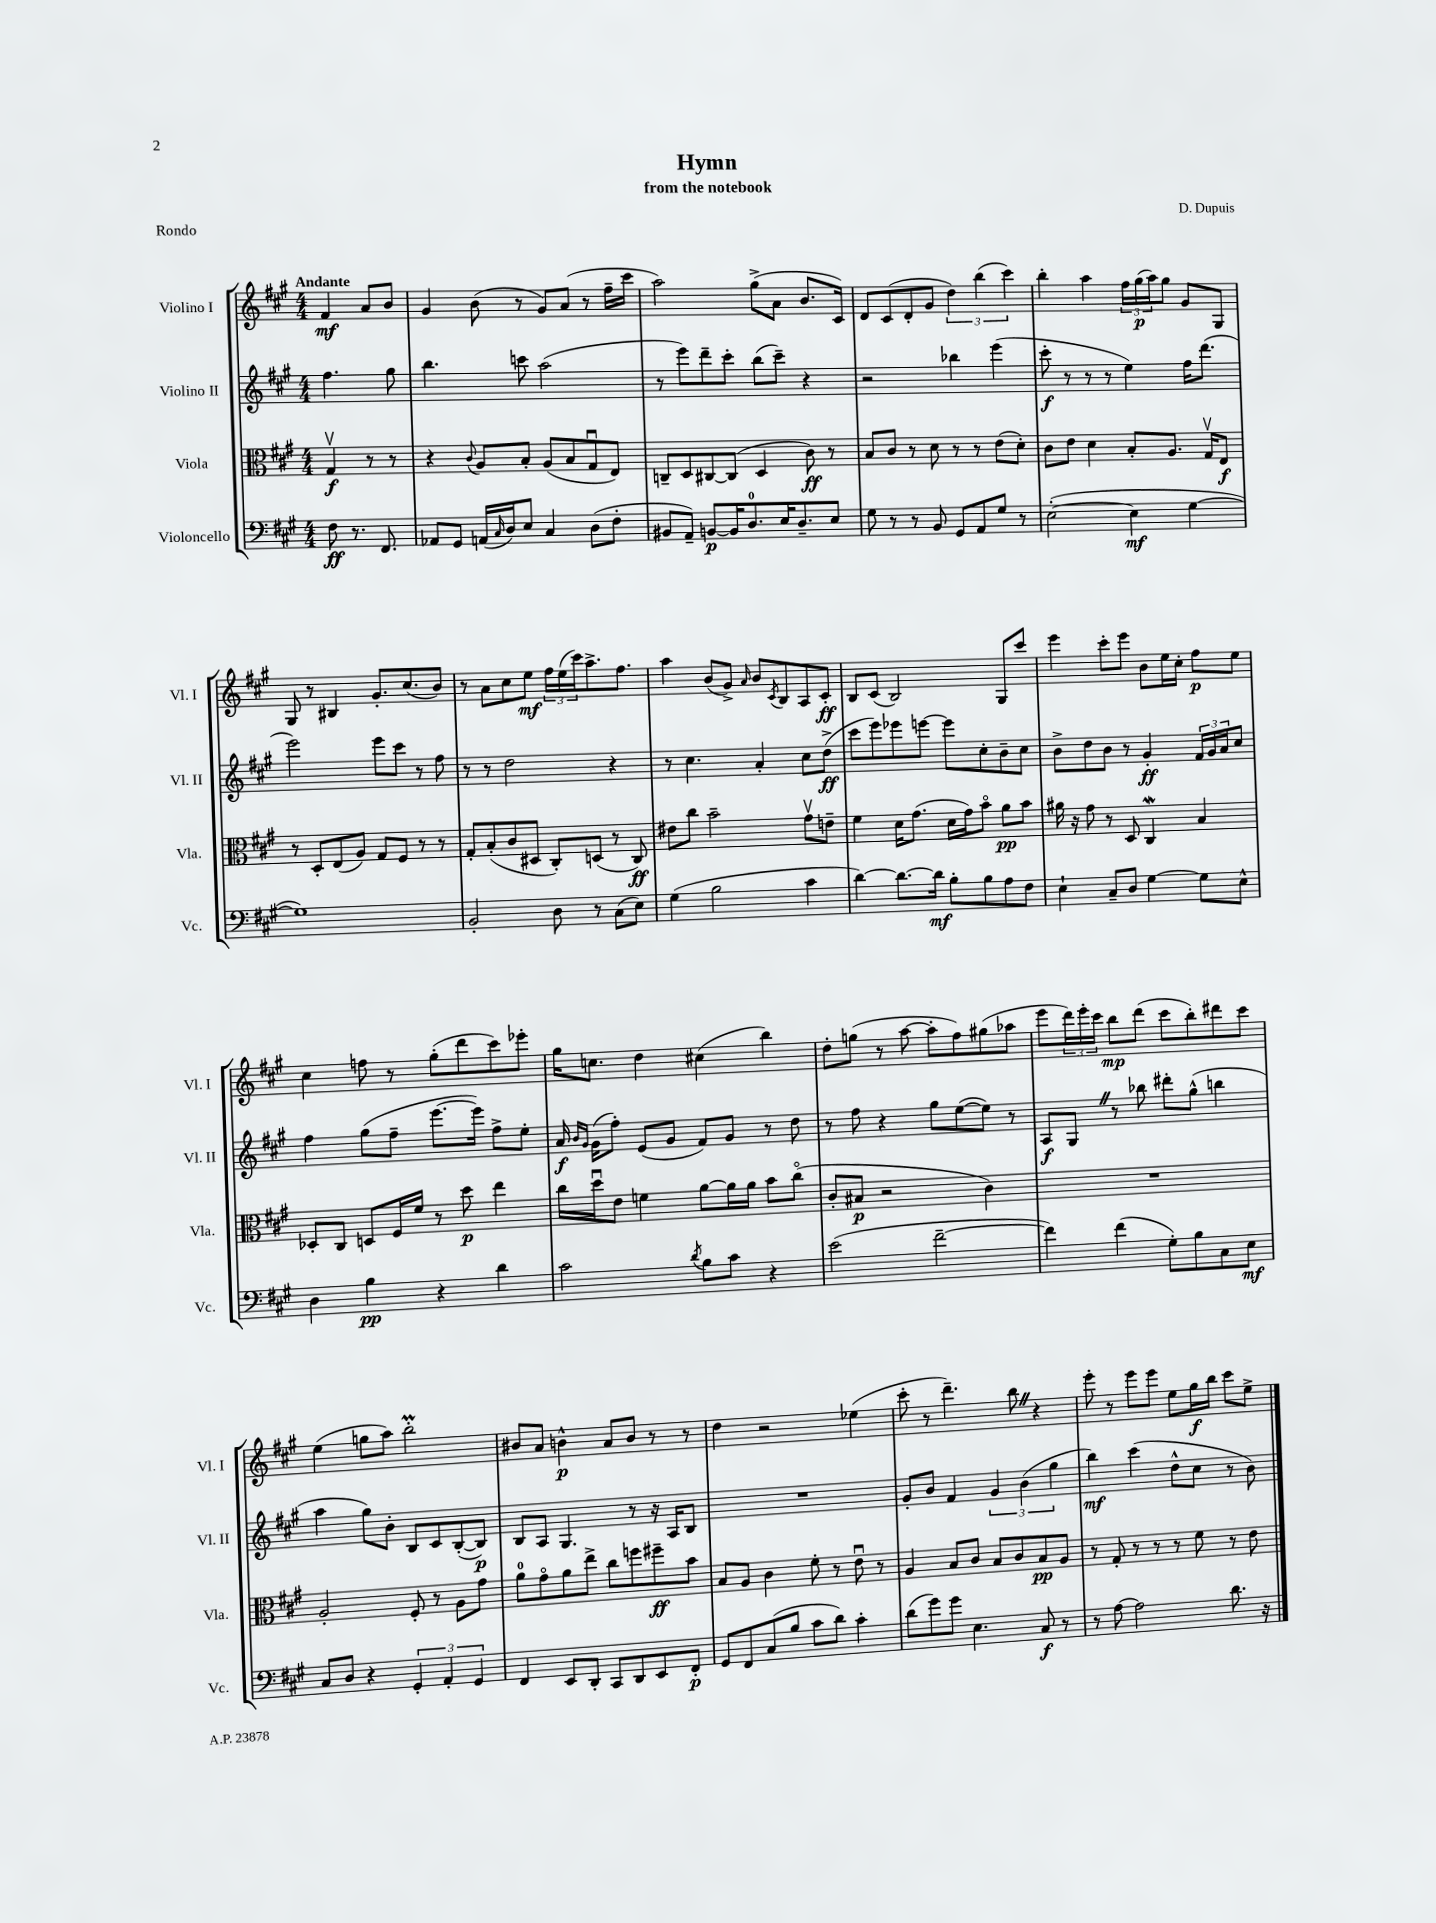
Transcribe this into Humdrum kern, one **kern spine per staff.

**kern	**kern	**kern	**kern
*staff4	*staff3	*staff2	*staff1
*clefF4	*clefC3	*clefG2	*clefG2
*k[f#c#g#]	*k[f#c#g#]	*k[f#c#g#]	*k[f#c#g#]
*M4/4	*M4/4	*M4/4	*M4/4
8F#	4G#v	4.ff#	4f#
8.r	.	.	.
.	8r	.	8a
8.FF#	.	.	.
.	8r	8gg#	8b
=	=	=	=
8AA-	4r	4.bb	4g#
8GG#	.	.	.
.	8qqc#	.	.
(16AA	8A	.	(8b
16qqC#	.	.	.
16D)	.	.	.
8E	8B'	8ccc	8r
4C#	(8A	(2aa	8g#)
.	8B	.	(8a
(8D	8G#u	.	8r
8F#'	8E)	.	16ff#~
.	.	.	16ccc#
=	=	=	=
8BB#	8C~	8r	2aa)
8AA~)	8D	8eee)	.
[8BB	[8C#	8ddd~	.
16BB]	(8C#]	8ccc#'	.
8.D	.	.	.
.	4D	(8bb	(8gg#^
16E	.	8ccc#~)	8a
8.D~	.	.	.
.	8c#)	4r	8.b
8E	8r	.	.
.	.	.	16c#)
=	=	=	=
8G#	8B	2r	8d
8r	8c#	.	(8c#
8r	8r	.	8d'
8BB	8d	.	8g#
8GG#	8r	4bb-	6dd)
8AA	8r	.	.
.	.	.	(6bb
8G#	(8e	(4eee	.
.	.	.	6ccc#)
8r	8d')	.	.
=	=	=	=
([2E'	8c#	8ccc#'	4bb'
.	8e	8r	.
.	4d	8r	4aa
.	.	8r	.
4E]	8B'	4ee)	24ff#
.	.	.	(24gg#
.	.	.	24aa)
.	8.A	.	8gg#
[4G#	.	16ff#	8g#
.	16G#v	(8.ddd	.
.	8E	.	8G#
=	=	=	=
1G#])	8r	2eee)	8G#
.	8D'	.	8r
.	(8E	.	4B#
.	8A)	.	.
.	8G#	8eee	8.g#'
.	8F#	8ccc#	.
.	.	.	(8.cc#
.	8r	8r	.
.	8r	8ff#	8b)
=	=	=	=
2BB'	8G#'	8r	8r
.	(8B'	8r	8a
.	8c#	2dd	8cc#
.	8D#	.	8ee
8D	8C#')	.	24ff#
.	.	.	(24ee
.	.	.	24ccc#)
8r	(8D	.	8.aa^
(8C#	8r	4r	.
.	.	.	8.ff#
8E)	8C#)	.	.
=	=	=	=
(4G#	8e#	8r	4aa
.	8cc#	4.cc#	.
2B	2b~	.	(8b
.	.	.	8g#^)
.	.	.	16qqa
.	.	4a'	8b
.	.	.	8qc#
.	.	.	8B
4c#	8g#v	8cc#	8A
.	8e~	(8dd^	8c#'
=	=	=	=
[4d)	4f#	8ccc#	8B
.	.	8eee)	(8c#
8.d_	16d	8eee-	2B)
.	(8.g#	.	.
.	.	[8eee	.
16d]	.	.	.
8B'	16d	8eee]	.
.	16g#)	.	.
8B	8bo	8cc#'	.
8A	8a	8b~	8G#
8F#	8b	8cc#	8ccc#
=	=	=	=
4E`	16a#	8b^	4eee
.	16r	.	.
.	8g#	8dd	.
8C#~	8r	8b	8ccc#'
8D	8D	8r	8eee
[4G#	4C#	4g#'	8b
.	.	.	16ee
.	.	.	16cc#'
8G#]	4B	24f#	8ff#
.	.	24g#	.
.	.	24a	.
8E^^	.	8cc#	8ee
=	=	=	=
4D	8D-'	4ff#	4cc#
.	8C#	.	.
4B	8D	(8gg#	8ff
.	16F#	8ff#~	8r
.	16f#	.	.
4r	8r	[8.eee	(8gg#'
.	8dd	.	8ddd
.	.	16eee])	.
4d	4ee	8ff#^	8ccc#)
.	.	8ee'	8eee-'
=	=	=	=
2c#	16cc#	16a	16gg#
.	.	16qqb	.
.	.	16qqg#	.
.	16ddu	(16g#	8.cc
.	8e	8ff#')	.
.	4f	(8e	4dd
.	.	8g#	.
8qd	.	.	.
8B	[8a	8f#)	(4cc#
8c#	16a]	8g#	.
.	16a	.	.
4r	8b	8r	4bb)
.	(8cc#o	8dd	.
=	=	=	=
(2e	8c#'	8r	8dd'
.	8B#	8ff#	(8gg
.	2r	4r	8r
.	.	.	[8aa
[2f#~	.	8gg#	8aa']
.	.	([8ee	8ff#)
.	4c#)	8ee])	(8gg#
.	.	8r	8aa-
=	=	=	=
4f#])	1r	8A	8eee
.	.	8G#	24ddd)
.	.	.	24eee'
.	.	.	24ccc#
(4f#	.	8r	8bb
.	.	8bb-	(8ddd
8G#')	.	8ddd#'	8ccc#
8B	.	(8gg#^^	8bb')
8C#	.	4bb	8ddd#
8E	.	.	8ccc#
=	=	=	=
8C#	2A'	4aa	(4ee
8D	.	.	.
4r	.	8gg#)	8gg
.	.	8b'	8aa)
6GG#'	8F#'	8B	2bb'
.	8r	8c#	.
6AA'	.	.	.
.	8A	([8B'	.
6GG#	.	.	.
.	8g#	8B])	.
=	=	=	=
4FF#	8a	8B	8b#
.	8g#o	8A	8a
8EE	8a	4.G#	4b^^
8DD'	8ee^	.	.
8CC#	8cc#	.	8a
8DD	8ff	8r	8b
8EE	8ff#~	16r	8r
.	.	16A	.
8FF#'	8b	8B	8r
=	=	=	=
8GG#	8B	1r	4dd
8FF#	8A	.	.
(8C#	4c#	.	2r
8B	.	.	.
8c#	8f#'	.	.
8d)	8r	.	.
4c#'	8eu	.	(4ee-
.	8r	.	.
=	=	=	=
(8d	4A	8g#'	8ccc#'
8g#)	.	8b	8r
8g#	8B	4f#	4.ddd~)
4.E	8c#	.	.
.	8B	6g#	.
.	8c#	.	8bb
.	.	(6b	.
8C#	8B	.	4r
.	.	6gg#	.
8r	8A	.	.
=	=	=	=
8r	8r	4bb)	8eee'
[8A	8G#'	.	8r
2A]	8r	(4ccc#	8eee
.	8r	.	8eee
.	8r	8dd^^	8ee
.	8f#	8cc#	16gg#
.	.	.	16bb
8.d	8r	8r	8ccc#
.	8e	8b)	8ee^
16r	.	.	.
==	==	==	==
*-	*-	*-	*-
